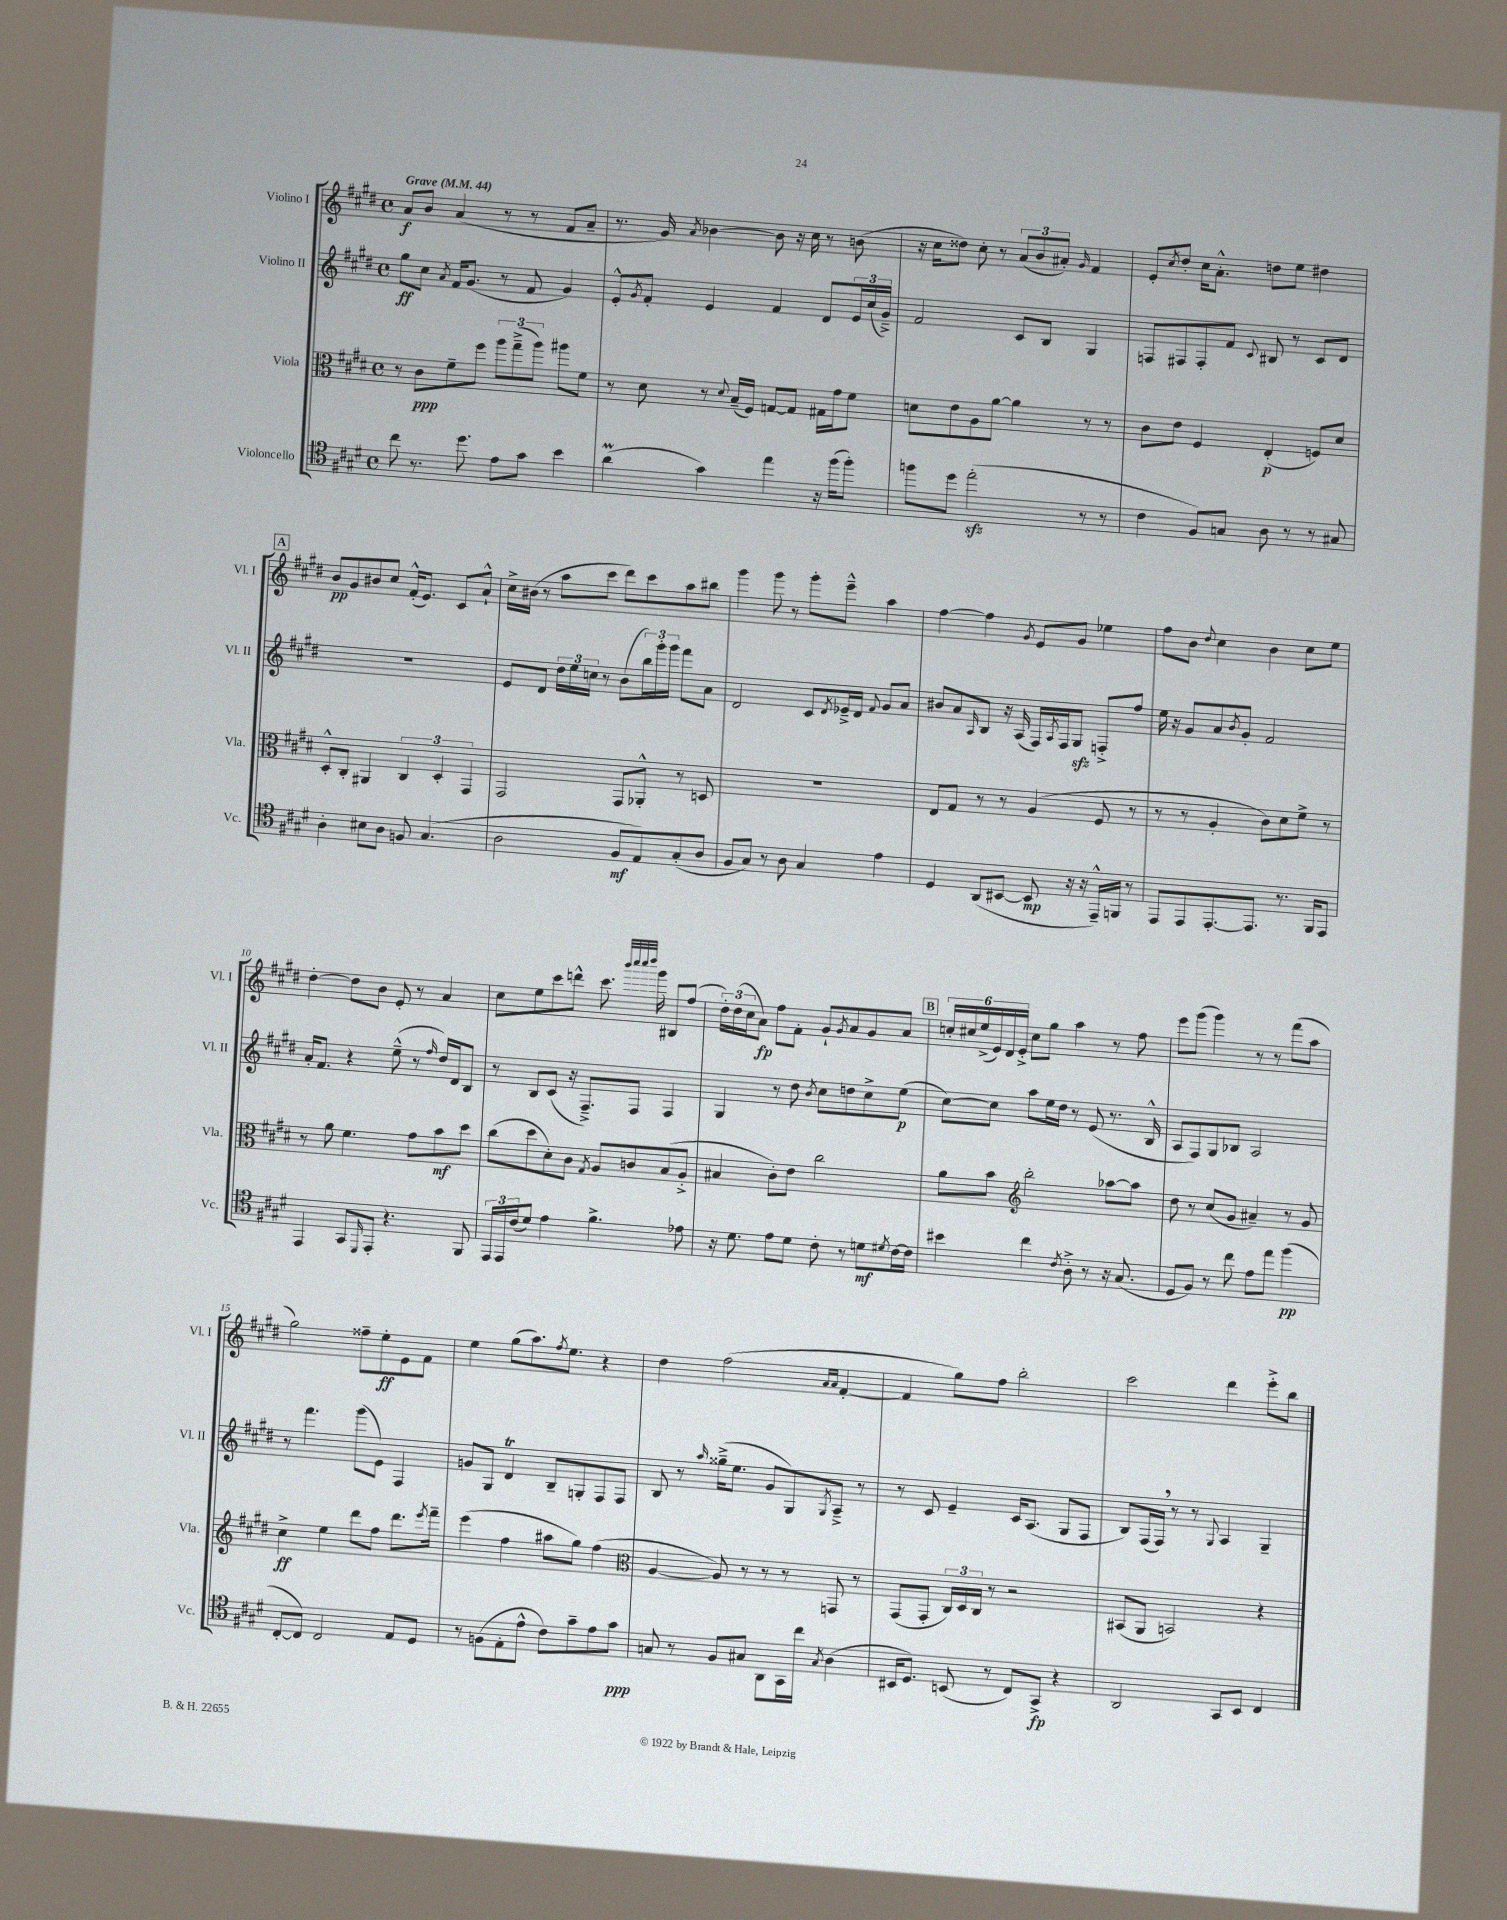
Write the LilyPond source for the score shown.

<<
\new StaffGroup <<
\new Staff = "s0" \with { instrumentName = "Violino I" shortInstrumentName = "Vl. I" } {
    \clef treble \key e \major \defaultTimeSignature \time 4/4 \tempo "Grave" 4 = 44
    a'8\f b'8 a'4( r8 r8 fis'8 a'8-- |
    r8. gis'16) \acciaccatura { a'8 } bes'4~ bes'8 r16 cis''16 r8 b'8( |
    r16 cis''16 disis''8) cis''8-. r8 \tuplet 3/2 { a'8( b'8 ais'8-.) } \grace { gis'16 } fis'4 |
    e'8-. \acciaccatura { cis''8 } dis''8-. cis''16 a'8.-.-^ d''8 e''8 dis''4 |
    \mark \markup { \box "A" } b'8\pp gis'8 bis'8 cis''8 fis'16-.-^( e'8.) cis'8 a'8-!-^ |
    cis''16-> bis'16( r8 a''8 cis'''8 dis'''8) cis'''8 a''8 bis''8 |
    gis'''4 gis'''8 r8 gis'''8-. e'''8---^ a''4 |
    fis''4~ fis''4 \acciaccatura { gis'8 } e'8 gis'8 ees''4 |
    fis''8 b'8 \appoggiatura { dis''8 } cis''4 b'4 cis''8 e''8 |
    dis''4~-. dis''8 b'8 e'8-. r8 a'4 |
    cis''8 e''8 cis'''8 d'''8-^ cis'''8. \grace { b'''32 cis''''32 cis''''32 dis''''32 } gis'''16 bis8 fis''8( |
    \tuplet 3/2 { dis''16-.) dis''16( cis''16 } a'8\fp) fis''8 fis'8-. gis'8-! \acciaccatura { gis'8 } a'8 gis'8 a'8 |
    \mark \markup { \box "B" } \tuplet 6/4 { c''16-. cis''16 e''16->( e'16) dis'16 e'16-.-> } cis''8 gis''8 a''4 r8 fis''8 |
    e'''8 gis'''8( gis'''4) r8 r8 fis'''8( a''8 |
    gis''2) fisis''8-- e''8-.\ff e'8 fis'8 |
    e''4 gis''8( a''8.) \acciaccatura { fis''8 } e''8. r4 |
    dis''4 fis''2( \grace { a'16 a'16 } fis'4~-. |
    fis'4 gis''8) fis''8 b''2-. |
    cis'''2 dis'''4 e'''8-.-> b''8 \bar "|." |
}
\new Staff = "s1" \with { instrumentName = "Violino II" shortInstrumentName = "Vl. II" } {
    \clef treble \key e \major \defaultTimeSignature \time 4/4
    gis''8\ff cis''8 \acciaccatura { a'8 } fis'16 gis'8.( r8 fis'8 gis'4) |
    e'8-.-^ \acciaccatura { gis'8 } fis'8-. e'4 fis'4 dis'8 \tuplet 3/2 { e'16 cis''16( gis'16--->) } |
    fis'2 cis'8 b8 gis4 |
    f8 fis8 fis8-. fis'8 \appoggiatura { cis'8 } bis8 r8 cis'8 dis'8 |
    \mark \markup { \box "A" } R1 |
    e'8 dis'8 \tuplet 3/2 { dis''16 e''16 c''16 } r8 b'8( \tuplet 3/2 { b''16) gis'''16-. gis'''16 } fis'''8 a'8 |
    dis'2 cis'8 \acciaccatura { dis'8 } ees'16---> dis'16 \appoggiatura { fis'8 } gis'8 a'8 |
    bis'8 a'8 \grace { a16 } b8 r16 a16( fis16) \acciaccatura { a8 } fis16 gis8\sfz f8-.-> fis''8 |
    e''16 r16 gis'8 a'8 \acciaccatura { b'8 } gis'8-. fis'2 |
    a'16-. fis'8. r4 e''8---^( r8 \grace { fis''16 } dis''16) dis'16 b8 |
    r8 b8 cis'8( r16 fis8.--->) fis8 fis4 |
    gis4 r8 dis''8 \acciaccatura { b'8 } cis''8 d''8 cis''8-> e''8\p( |
    \mark \markup { \box "B" } cis''8~) cis''8 a''8 e''16 dis''16 r8 e'8( r8. b16-^ |
    a8 fis8) gis8 bes8 a2 |
    r8 fis'''4. gis'''8( e'8) fis4 |
    g'8 gis8 dis'4\trill b8-- g8-. fis8 fis8 |
    b8 r8 \grace { a''16 } gisis''16--->( e''8. gis'8 gis8) \acciaccatura { gis8 } a8---> r8 |
    r8 cis'8 e'4-- cis'16 a8.( gis8 fis8 |
    b8) fis16( fis16) \breathe r8 r8 \appoggiatura { gis8 } a4 gis4-- \bar "|." |
}
\new Staff = "s2" \with { instrumentName = "Viola" shortInstrumentName = "Vla." } {
    \clef alto \key e \major \defaultTimeSignature \time 4/4
    r8 cis'8\ppp fis'8-- fis''8 \tuplet 3/2 { a''8 gis''8--->( a''8) } ais''8 fis'8 |
    r8 dis'8 r8 \appoggiatura { dis'8 } b16--( fis16) g8~ g8 gis16 gis'16 fis'8 |
    d'8 e'8 a8 a'8~ a'4 r8 r8 |
    cis'8 e'8 fis4 e4-.\p( f8) dis'8 |
    \mark \markup { \box "A" } dis8-.-^ cis8-. ais,4 \tuplet 3/2 { cis4 dis4-. gis,4 } |
    gis,2 gis,8 aes,8-.-^ r8 d8 |
    R1 |
    e8 gis8 r8 r8 a4( fis8 r8 |
    r8 r8 a4-. cis'8) dis'8 fis'8-> r8 |
    r8 a'8 fis'4. gis'8 b'8\mf dis''8 |
    cis''8( dis''8 dis'8-.) cis'8 \acciaccatura { gis8 } a8 c'8 b8( a8-.-> |
    bis4 cis'8-.) e'8 cis''2 |
    \mark \markup { \box "B" } a'8 b'8 \clef treble b''2-. aes''8~ aes''8 |
    dis''8 r8 cis''8( gis'8 ais'4--) r8 gis'8 |
    cis''4->\ff e''4 dis'''8 fis''8 dis'''8. \acciaccatura { e'''8 } fis'''16-- |
    e'''4( fis''4 ais''8 gis''8) fis''4( |
    \clef alto a4~ a8) r8 r8 r8 g,8 r8 |
    gis,8( gis,8-. \tuplet 3/2 { cis16) dis16 cis16 } r8 r2 |
    bis,8( a,8 b,2) r4 \bar "|." |
}
\new Staff = "s3" \with { instrumentName = "Violoncello" shortInstrumentName = "Vc." } {
    \clef tenor \key e \major \defaultTimeSignature \time 4/4
    cis''8 r8. dis''8. e'8 gis'8 b'4 |
    a'4\prall( gis'4) e''4 r16 fis''16( fis''8-.) |
    f''8 dis''8 e''2-.\sfz( r8 r8 |
    cis'4 fis8) g8 a8 r8 r8 gis8 |
    \mark \markup { \box "A" } a4-. bis8 a8 f8 gis4.( |
    a2 fis8\mf e8) gis8-.( a8 |
    fis8 gis8) r8 a8 gis4 e'4 |
    dis4 a,8( bis,8~ bis,8\mp r16 r16 e,16---^) f,16 r8 |
    e,8 e,8 e,8.~-. e,8. r8. fis,16 e,8 |
    e,4 gis,8 \grace { dis,16 } e,8-. r4. fis,8 |
    \tuplet 3/2 { e,16 e,16 cis'16( } dis'8) e'4 fis'4.-> ees'8 |
    r16 dis'8. e'8 dis'8 cis'8-. r8 d'8\mf \acciaccatura { dis'8 } cis'16~ cis'16 |
    \mark \markup { \box "B" } bis'4 cis''4 \acciaccatura { cis'8 } a8-.-> r8 r16 gis8.( |
    dis8 fis8) r8 cis''8 e'8 e''8 fis''4\pp( |
    cis8~-. cis8) cis2 e8 dis8 |
    r8 f8( e8-. e'8-^ cis'8) gis'8-- e'8 gis'8\ppp |
    g8 r8 fis8 gis8 a,8 gis,16 cis''16 \acciaccatura { gis8 } a4( |
    bis,16 dis8.) b,8( r8 cis8) gis,8->\fp r4 |
    a,2 gis,8 b,8 cis4 \bar "|." |
}
>>
>>
